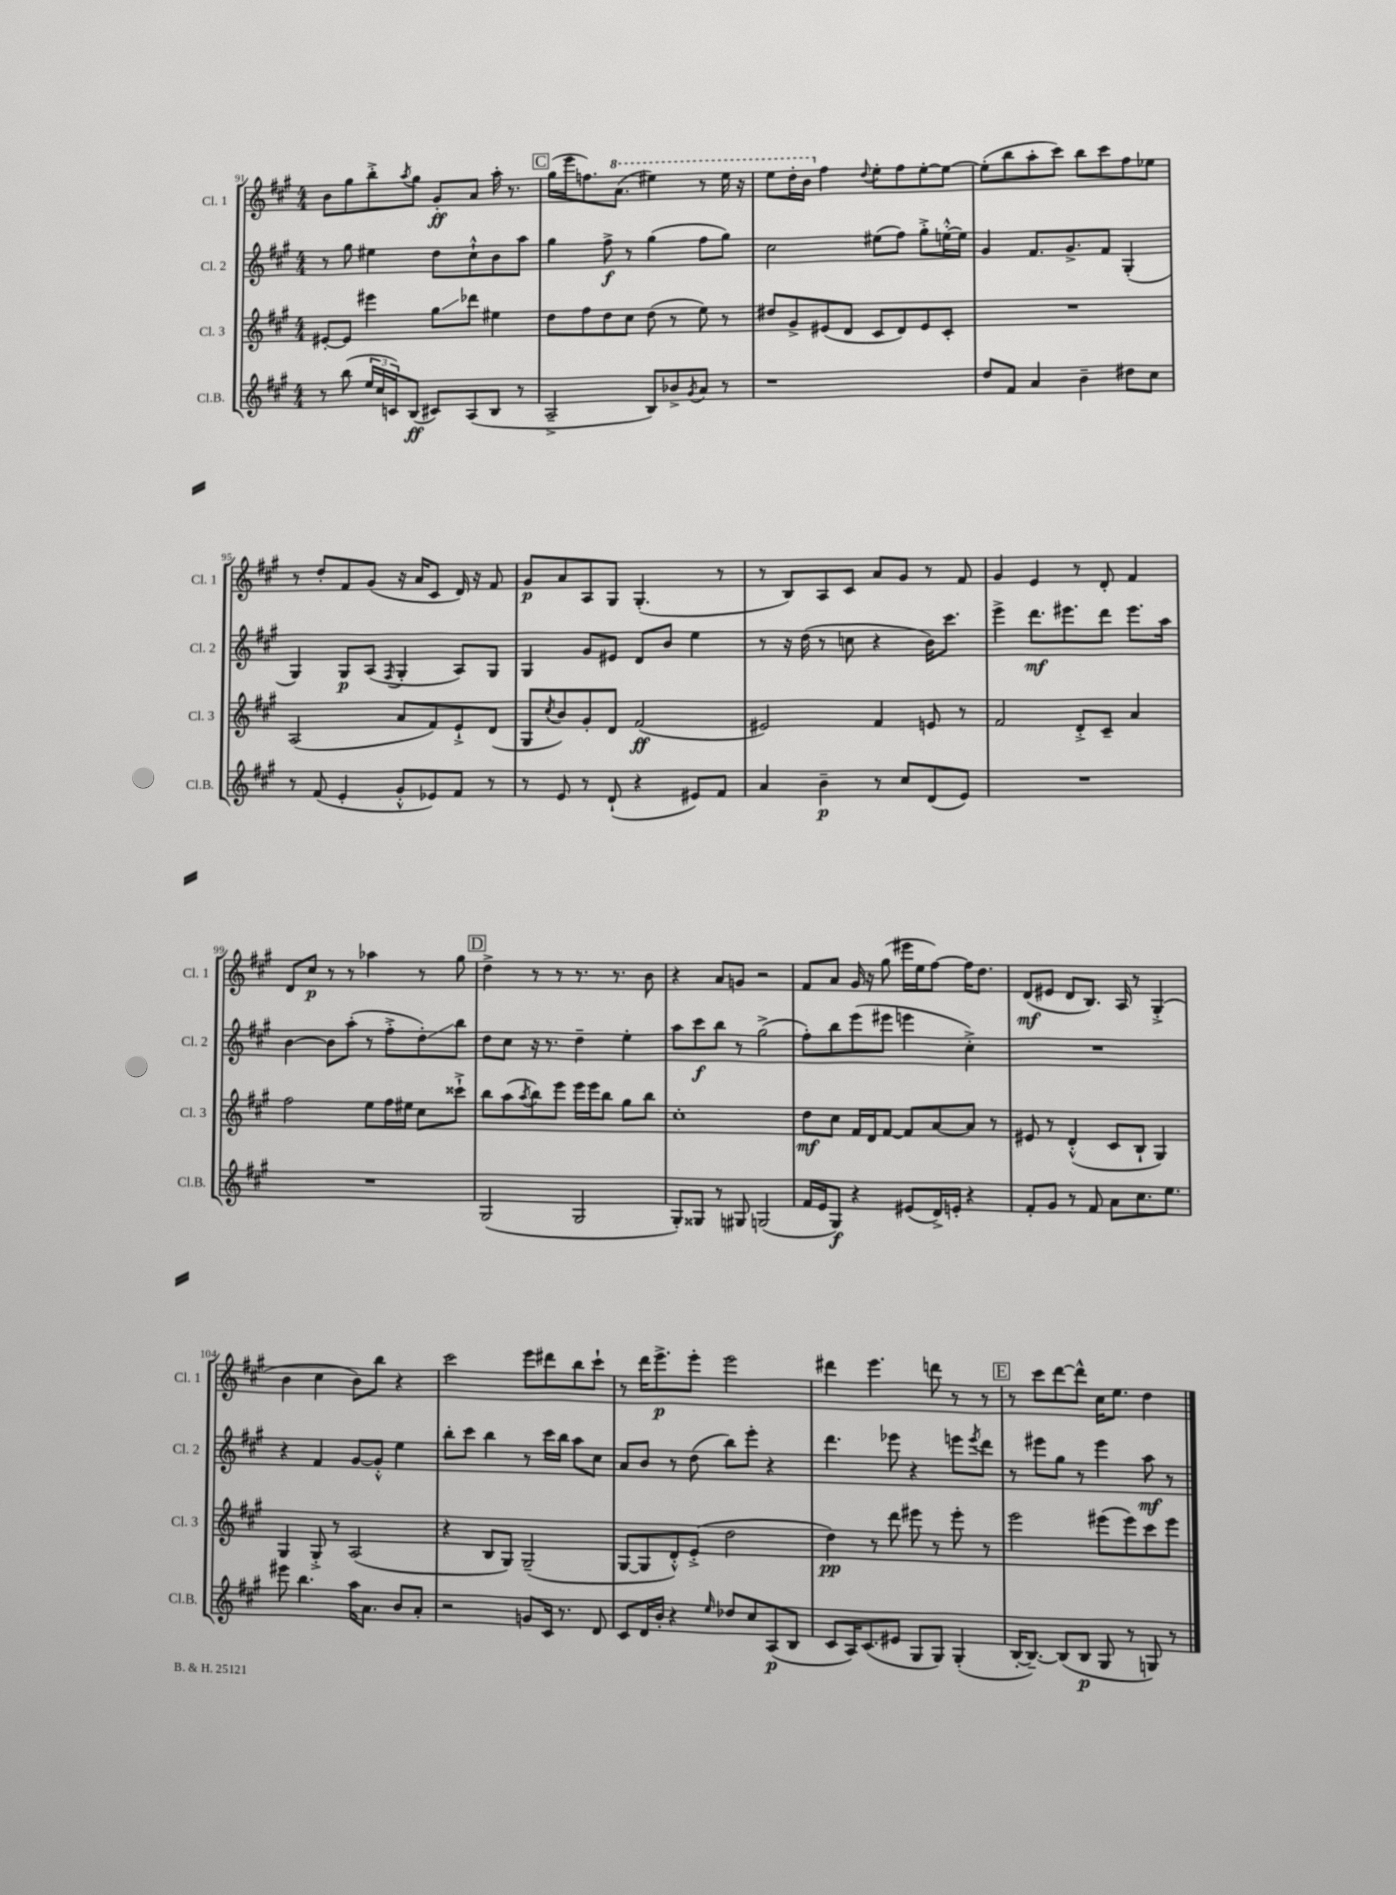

**kern	**kern	**kern	**kern
*staff4	*staff3	*staff2	*staff1
*clefG2	*clefG2	*clefG2	*clefG2
*k[f#c#g#]	*k[f#c#g#]	*k[f#c#g#]	*k[f#c#g#]
*M4/4	*M4/4	*M4/4	*M4/4
8r	[8e#'	8r	8b
(8bb	8e#]	8gg#	8gg#
24ee	4eee#	4ee#	8bb'^
24cc#	.	.	.
24c)	.	.	.
.	.	.	8qaa
(8B	.	.	8gg#
8c#)	8gg#	8dd	8g#'
(8A	8ddd-	8cc#`^^	8a
8B	4ee#	8b	16aa'
.	.	.	8.r
8r	.	8aa	.
=	=	=	=
2A~^	8dd	4gg#	(16gg#
.	.	.	16eee
.	8ff#	.	8.ff)
.	8dd	8ff#^	.
.	.	.	(8.aa
.	8cc#	8r	.
8B)	(8dd	(4gg#	4eee#)
8b-^	8r	.	.
8qg#	.	.	.
8a	8ee)	8ff#	8r
8r	8r	8gg#)	16eee#
.	.	.	16r
=	=	=	=
1r	8dd#	2cc#	8eee
.	8g#^	.	16ddd'
.	.	.	16bb
.	(8e#	.	4ff#
.	8d	.	.
.	.	.	8qqdd
.	8c#	(8ee#	8ee'
.	8d)	8ff#)	8ff#
.	8e#	8gg#'^	[8ee'
.	8c#'	[16ee'^^	8ee_
.	.	16ee]	.
=	=	=	=
8dd	1r	4g#	(8ee']
8f#	.	.	8bb
4a	.	8.f#	8aa'
.	.	.	8ccc#)
.	.	8.g#^	.
4b~	.	.	8bb
.	.	8f#	8ccc#
8dd#	.	(4G#'	8ff#
8cc#	.	.	8ee-
=	=	=	=
8r	(2A	4G#)	8r
(8f#	.	.	8dd'
4e'	.	8G#	8f#
.	.	(8A	(8g#
.	.	8qF#	.
8g#'^^	8a	4G#'	16r
.	.	.	16a
8e-)	8f#)	.	8c#
8f#	8e`^	8A)	16d)
.	.	.	16r
8r	(8d	8G#	8f#
=	=	=	=
8r	8G#	4G#	8g#
.	8qcc#	.	.
8e	8b)	.	8a
8r	8g#'	8g#	8A
(8d`	8d	8e#	8G#
4r	(2f#	8d	(4.G#'
.	.	8b	.
8e#)	.	4ee	.
8f#	.	.	8r
=	=	=	=
4a	2e#)	8r	8r
.	.	16r	8B)
.	.	(16dd	.
4b~	.	8r	8A
.	.	8cc	8c#
8r	4f#	4r	8a
8cc#	.	.	8g#
(8d	8e	16b)	8r
.	.	8.ccc#	.
8e)	8r	.	8f#
=	=	=	=
1r	2f#	4eee^	4g#
.	.	8.ddd	4e
.	.	8.eee#	.
.	8d'^	.	8r
.	8c#~	8ddd	8d'
.	4a	8.eee#	4f#
.	.	16aa	.
=	=	=	=
1r	2ff#	[4b	8d
.	.	.	8cc#
.	.	8b]	8r
.	.	(8aa'	8r
.	8ee	8r	4aa-
.	16ff#	8ff#'^	.
.	16ee#	.	.
.	8cc#	8dd')	8r
.	8ccc##`^	8bb	8gg#
=	=	=	=
(2G#	8bb	8dd	4dd^
.	(8aa	8cc#	.
.	8qaa	.	.
.	8bb)	16r	8r
.	.	8.r	.
.	8eee	.	8r
2G#	16eee	4dd~	8.r
.	16eee	.	.
.	8bb	.	.
.	.	.	8.r
.	8gg#	4ee'	.
.	8bb	.	8b
=	=	=	=
8G#')	1cc#'	8aa	4r
8G##	.	8ccc#	.
8r	.	8bb	8a
8G#	.	8r	8g
(2G	.	(2gg#^	2r
=	=	=	=
16f#	8dd	8ff#')	8f#
16e	.	.	.
8G#)	8cc#	8bb	8a
4r	16f#	(8eee	16g#
.	16d	.	16r
.	[8f#	8eee#	(8gg#
(8e#	8f#]	4eee	16eee#
.	.	.	16ee
16d^)	[8a	.	[8ff#)
16e'	.	.	.
4r	8a]	4cc#'^)	16ff#]
.	.	.	8.dd
.	8r	.	.
=	=	=	=
8f#'	8e#	1r	(8d
8g#	8r	.	8e#
8r	(4d'^^	.	8d
8f#	.	.	8.B)
8a	8c#	.	.
.	.	.	16A
8.cc#	8B`	.	8r
.	4G#)	.	(4G#'^
8.ee	.	.	.
=	=	=	=
8eee#	4G#	4r	4b
4.bb	.	.	.
.	8G#'^	4f#	4cc#
.	8r	.	.
16aa	(2A	[8g#	8b)
8.a	.	.	.
.	.	8g#'^^]	8bb
8b	.	4ee	4r
8a'	.	.	.
=	=	=	=
2r	4r	8bb'	2ccc#
.	.	8ccc#	.
.	8B	4bb	.
.	8G#)	.	.
8g	(2G#~	8r	8eee
16c#	.	16ccc#	8ddd#
8.r	.	16bb	.
.	.	8aa	8bb
8d	.	8cc#	8ccc#`
=	=	=	=
8c#	[8G#	8a	8r
16d	8G#]	8b	16ddd
16b'	.	.	8.eee^
4r	8d'^^)	8r	.
.	(8e'^	(8dd	8eee'
16qqee	.	.	.
8dd-	2dd	8bb)	2eee
8cc#	.	8eee'	.
(8A	.	4r	.
8B	.	.	.
=	=	=	=
8c#	4dd)	4.ddd	4ddd#
16A)	.	.	.
(8.c#	.	.	.
.	8r	.	4.eee
8e#	8ddd	8eee-	.
8G#	8eee#	4r	.
8G#)	8r	.	8ddd
(4G#'	8eee#'	8eee	8r
.	.	8qeee	.
.	8r	8ddd	8r
=	=	=	=
[16B'	2eee	8r	8r
8.B~_)	.	.	.
.	.	8eee#	8ccc#
(8B]	.	8gg#	[8ddd
8B	.	8r	8ddd^^]
8G#	(8eee#	4eee#	16cc#
.	.	.	8.ee
8r	8eee#)	.	.
8G)	8ccc#	8aa	4dd
8r	8eee#	8r	.
==	==	==	==
*-	*-	*-	*-
